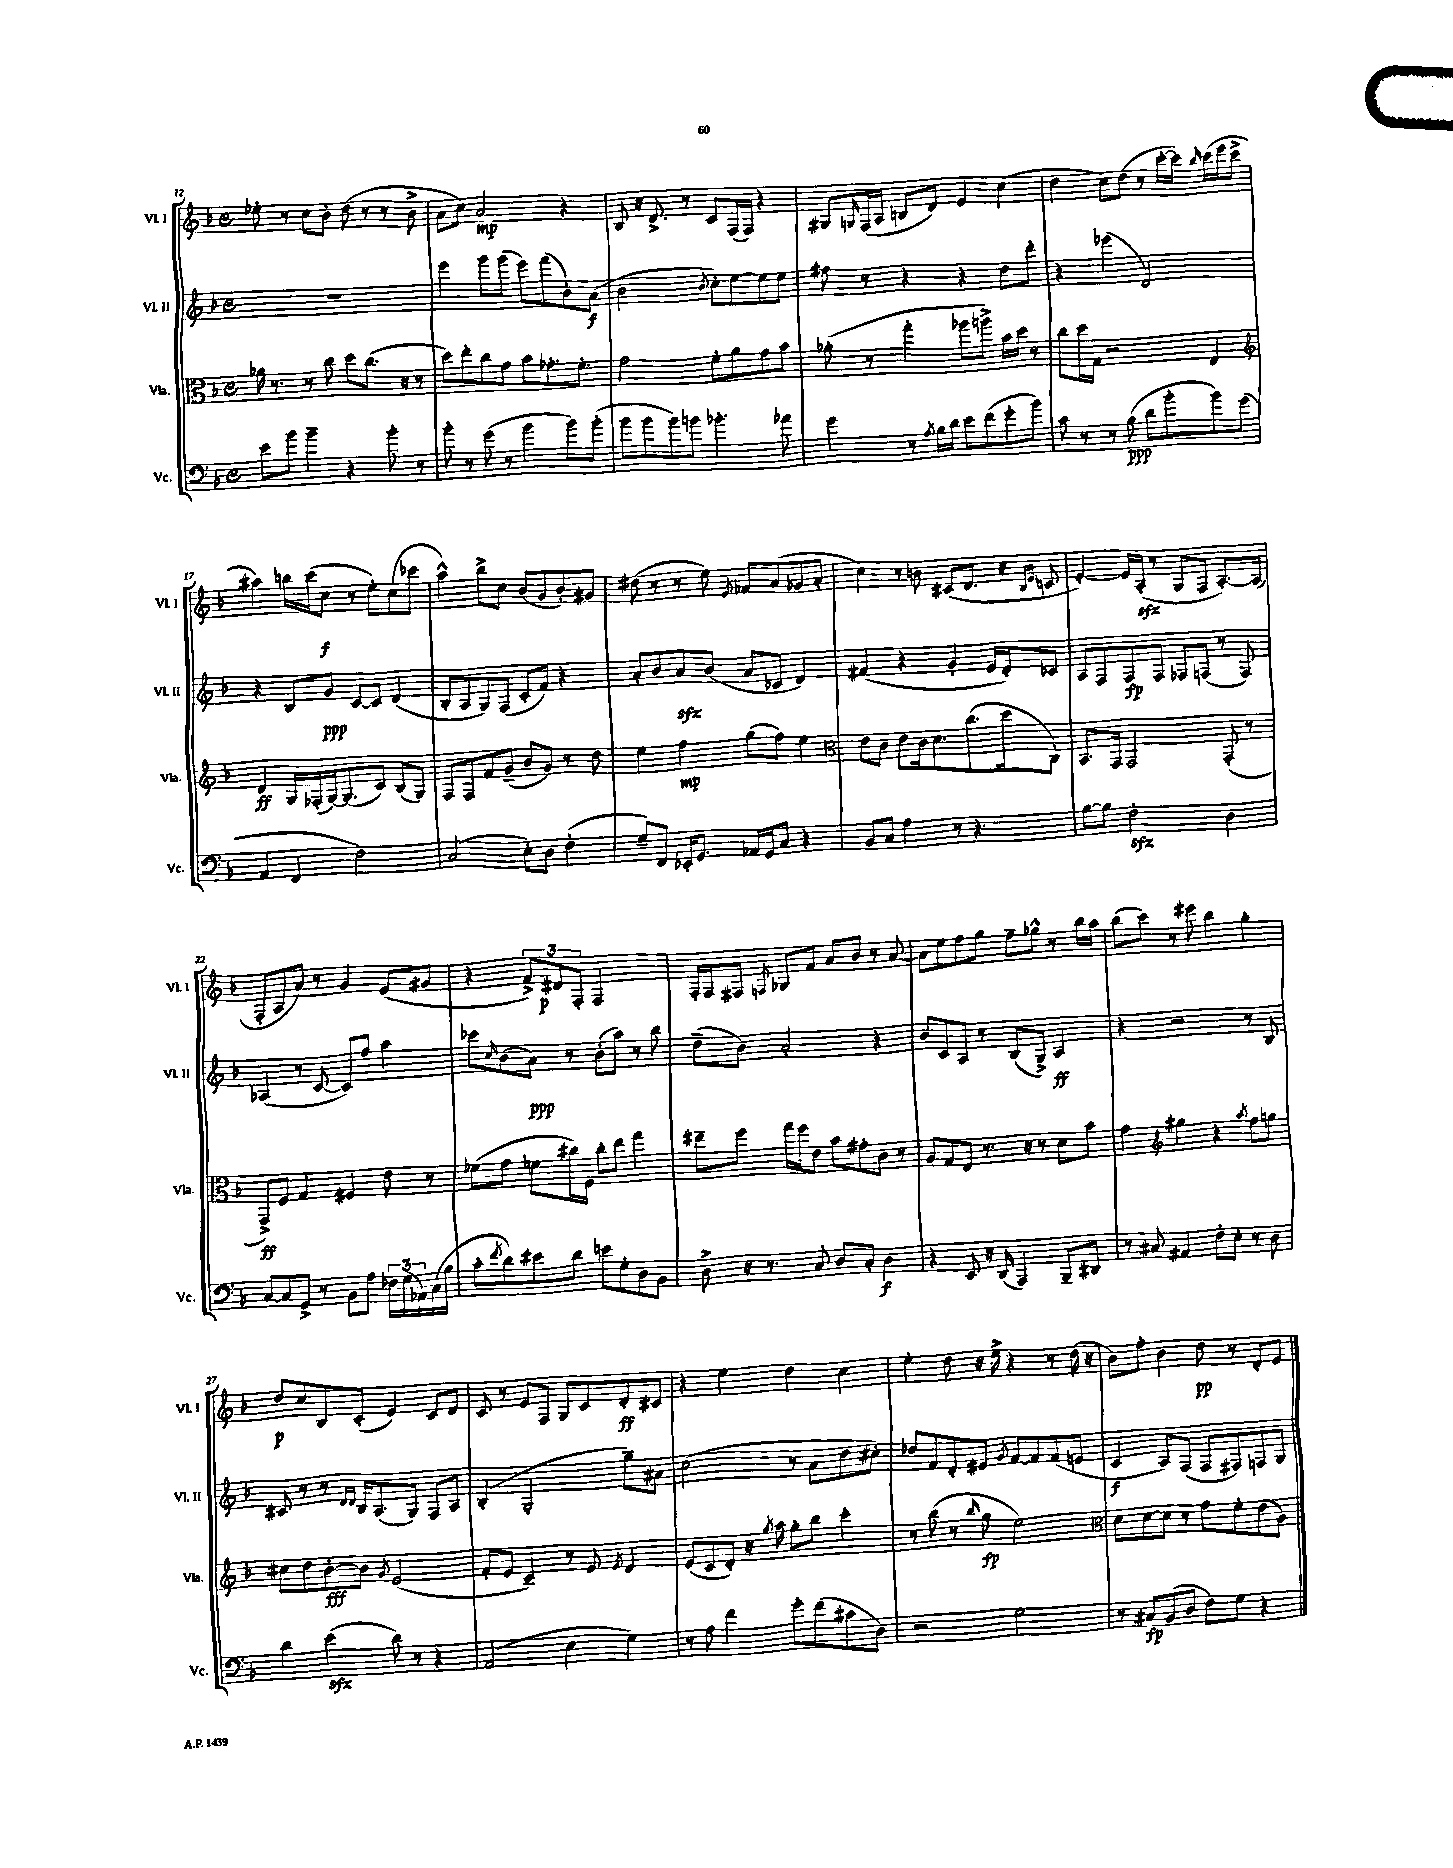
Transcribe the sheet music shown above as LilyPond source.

<<
\new StaffGroup <<
\new Staff = "s0" \with { instrumentName = "Vl. I" shortInstrumentName = "Vl. I" } {
    \clef treble \key f \major \defaultTimeSignature \time 4/4
    ees''8-. r8 c''8 bes'8-. d''8( r8 r8 bes'8-> |
    a'8 c''8) a'2\mp r4 |
    bes8 r16 d'8.-> r8 c'8 f16( f16) r4 |
    gis8 \grace { g16 } f16( a16 b8 d'8) e'4 c''4( |
    d''4 c''8) d''8( r8 c'''16~-. c'''16) \grace { bes''16 } c'''16( e'''16 c'''8-> |
    ais''4) b''16 c'''16( c''8\f r8 e''8-.) c''8( ces'''8 |
    a''4-^) bes''8-> c''8 bes'8( g'8 bes'8-.) gis'8 |
    dis''8( r8 r8 e''8) \acciaccatura { e'8 } fes'8 a'8( ges'8 a'8-. |
    c''4) r8 b'8 cis'8( d'8. r16 \grace { bes16 e'16 } c'8 |
    e'4~-.) e'16 a16-.\sfz( r8 g8 f8 a8.~-.) a16( |
    f8-. a8 a'8) r8 g'4 e'8( gis'8 |
    r4 \tuplet 3/2 { f'8->) dis'8\p f8-. } f2 |
    f16-. f16 fis8 \acciaccatura { f8 } ges8 f'8 a'8 bes'8 r8 a'8~ |
    a'8 e''8 f''8 g''8 f''8-- ges''8-^ r8 bes''16 a''16 |
    bes''8( c'''8) r8 eis'''8 bes''4 g''4-. |
    d''8\p c''8 bes8 c'8-.( e'4) c'8 d'8 |
    c'8 r8 e'8 f8 g8 c'8 d'8-.\ff cis'8 |
    r4 e''4 d''4 c''4 |
    e''4-. d''8 r16 e''16-> r4 r8 d''16( r16 |
    bes'8) f''8-. bes'4 d''8\pp r8 d'8-. e'8 \bar "|." |
}
\new Staff = "s1" \with { instrumentName = "Vl. II" shortInstrumentName = "Vl. II" } {
    \clef treble \key f \major \defaultTimeSignature \time 4/4
    R1 |
    e'''4 g'''8 g'''8( e'''8) f'''8( bes'8-.) a'8\f( |
    bes'2 \acciaccatura { bes'8 } c''8-.) e''8~ e''8 e''8 |
    fis''8 r8 r4 r4 d''8 d'''8-. |
    r4 ees'''4( d'2) |
    r4 bes8 g'8\ppp c'8~ c'8 d'4( |
    bes8-. a8 g8) f8( c'8-. f'8) r4 |
    a'8-. bes'8 a'8\sfz bes'8( a'8 ces'8 d'4) |
    fis'4( r4 g'4-. e'16 d'16-.) ces'8 |
    a8 f8 f8\fp f8 fes8 f8( r8 f8) |
    aes4( r8 c'8~ c'8) f''8 a''4 |
    ces'''8 \grace { c''16 } bes'8( a'8\ppp) r8 bes'8-.( a''8) r8 bes''8 |
    d''8--( bes'8) a'2-. r4 |
    bes'8 c'8 a8 r8 bes8( g8->) a4\ff |
    r4 r2 r8 bes8 |
    cis'8 r8 r8 \grace { d'16 d'16 } bes16 a8.( g8) f8 a8 |
    bes4-.( g2-. g''8--) ais'8 |
    c''2( r8 a'8 d''8 cis''8-.) |
    des''8 f'8 d'8-. eis'8 \acciaccatura { g'8 } f'8~ f'8 f'8( e'8 |
    c'4\f a8) f8( f8 fis8) f8 g8 \bar "|." |
}
\new Staff = "s2" \with { instrumentName = "Vla." shortInstrumentName = "Vla." } {
    \clef alto \key f \major \defaultTimeSignature \time 4/4
    aes'16 r8. r8 c''8 d''8 c''8.( r16 r8 |
    d''8) e''8-. c''8 g'8 bes'8 ges'8.-. f'8.-. |
    g'2 f'8-. a'8 g'8 bes'8 |
    aes'8-.( r8 g''4-. aes''8 a''8->) bes'16 d''16 r8 |
    c''8 d''16 g16 r2 e4 |
    \clef treble d'4\ff g16 fes16-.( g16~) g8.( c'8) bes8( g8) |
    f8 f8 f'8 g'8--( bes'8 g'8) r8 d''8 |
    e''4 f''4\mp g''8( f''8) e''4 |
    \clef alto e'8 c'8 e'8 c'16 d'8. c''8.( d''16 c8-.) |
    bes,8. g,16 g,2 g,8-.( r8 |
    g,8->\ff) f8 g4 fis4 e'8 r8 |
    fes'8( g'8 f'8 cis''16) f16 cis''8-. e''8 g''4 |
    eis''8-- f''8 g''16 f''16 e'8 bes'8 gis'8-. c'8 r8 |
    a8 g8 e8 r8. r16 r8 d'8 bes'8 |
    g'4 \clef treble gis''4 r4 \acciaccatura { a''8 } f''8 g''8 |
    cis''8 d''8 bes'8~-.\fff bes'8 \acciaccatura { g'8 } e'2( |
    f'8-. e'8 c'4--) r8 e'8 \acciaccatura { e'8 } d'4 |
    e'8( c'8 d'8-.) r16 \acciaccatura { g''8 } a''16 g''8-. bes''8 c'''4-. |
    r8 bes''8( r8 \grace { bes''16 } g''8\fp e''2) |
    \clef alto d'8 d'8~ d'8 r8 g'8 f'8-. e'8( a8) \bar "|." |
}
\new Staff = "s3" \with { instrumentName = "Vc." shortInstrumentName = "Vc." } {
    \clef bass \key f \major \defaultTimeSignature \time 4/4
    e'8 bes'8 bes'4-- r4 bes'8-. r8 |
    bes'8-. r8 g'8( r8 bes'4 bes'8) bes'8-.( |
    bes'8 bes'8 bes'8) b'8 bes'4.-. aes'8 |
    g'4 r8 \acciaccatura { a8 } bes16 d'16 e'8 f'8( g'8-. bes'8) |
    c'8 r8 r8 bes8\ppp( d'8 bes'8-. bes'8) g'8( |
    a,4 f,4 f2) |
    c2( e8-.) d8 f4-.( |
    g8--) f,8 ees,16-. g,8. aes,16 g,16 c8 r4 |
    bes,8 c8 a4 r8 r4. |
    bes8~ bes8 f2-.\sfz d4 |
    c8~ c8 g,8-> r8 bes,8 a8 \tuplet 3/2 { fes16 g16( aes,16) } c16( bes16 |
    c'8-. \acciaccatura { f'8 } d'8) eis'8 d'8 e'8 g8-. d8 bes,8 |
    d8-> r16 r8. c8 d8 c8-. d4\f |
    r4 e,8 r16 d,16( a,,4) bes,,8-- dis,8 |
    r8 cis8 ais,4 f8-. e8-. r8 d8 |
    d'4 e'4\sfz( d'8) r8 r4 |
    a,2( e4 g4) |
    r8 a8 f'4 g'8-. f'8( cis'8 d8) |
    r2 g2 |
    r8 cis8\fp bes,8( d8 f8) g8 r4 \bar "|." |
}
>>
>>
\layout { \context { \Score currentBarNumber = #12 } }
